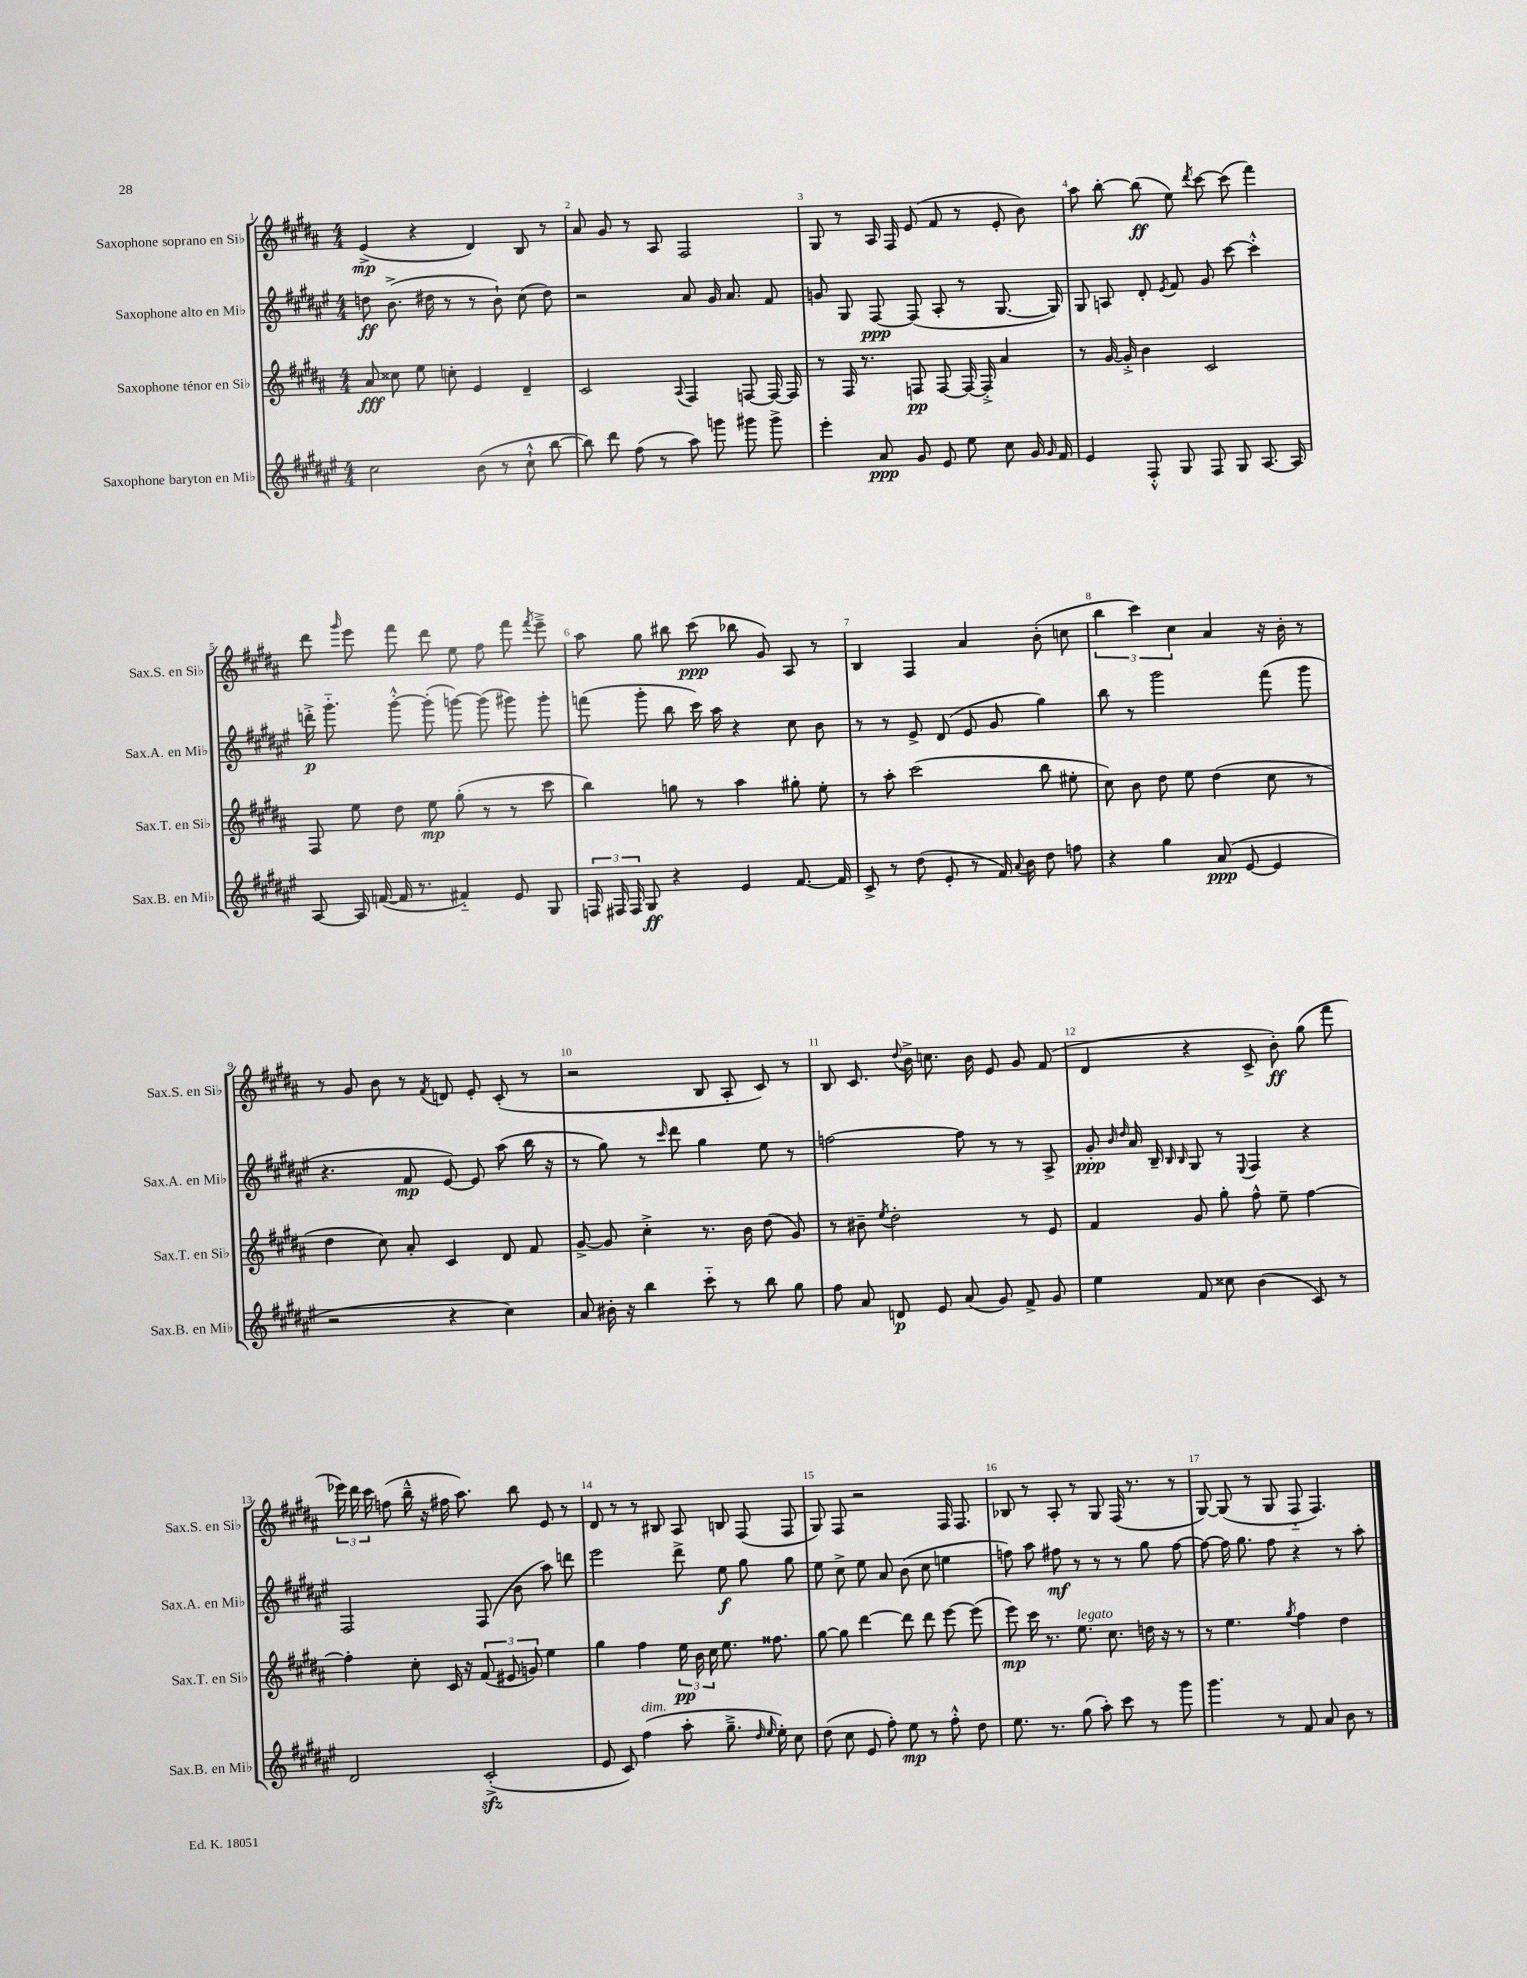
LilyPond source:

<<
\new StaffGroup <<
\new Staff = "s0" \with { instrumentName = "Saxophone soprano en Sib" shortInstrumentName = "Sax.S. en Sib" } {
    \clef treble \key b \major \numericTimeSignature \time 4/4
    \autoBeamOff e'4->\mp( r4 dis'4) b8 r8 |
    ais'8 gis'8 r8 ais8 fis2 |
    gis8 r8 ais16 fis16 e'8( fis'8 r8 e'8-. b'8) |
    ais''8 b''8~-. b''8\ff( e''8) \acciaccatura { dis'''8 } cis'''8~ cis'''8( fis'''4) |
    dis'''8 \grace { gis'''16 } e'''8 fis'''8 dis'''8 e''8 fis''8 fis'''8 \acciaccatura { fis'''8 } e'''8---> |
    ais''8 gis''8 bis''8 cis'''8\ppp( bes''8 gis'8) ais8 r8 |
    b4 fis4 ais'4 b'8-.( c''8 |
    \tuplet 3/2 { b''4 cis'''4) cis''4 } ais'4 r16 b'16-. r8 |
    r8 gis'8 b'8 r8 \acciaccatura { fis'8 } d'8 e'8-. cis'8-.( r8 |
    r2 b8 ais8-. cis'8) r8 |
    b8 cis'8. \appoggiatura { dis''8 } b'16-> c''8. b'16 e'8 gis'8 fis'8( |
    dis'4 r4 cis'8-> b'8-.\ff) gis''8( fis'''8 |
    \tuplet 3/2 { ees'''16) dis'''16 cis'''16 } f''8( b''16---^ r16 fis''16 ais''8.) b''8 e'8 r8 |
    dis'8 r8 r8 bis8 ais8 b8 fis8( fis8 |
    gis8) fis8 r2 fis16 fis8. |
    bes8 r8 ais8-. r8 gis8 fis16( r8. r8 |
    gis8~) gis8( r8 gis8 fis8-_ fis4.) \bar "|." |
}
\new Staff = "s1" \with { instrumentName = "Saxophone alto en Mib" shortInstrumentName = "Sax.A. en Mib" } {
    \clef treble \key fis \major \numericTimeSignature \time 4/4
    \autoBeamOff d''8\ff b'8.->( dis''16 r8 r8 b'8-!) cis''8( dis''8) |
    r2 ais'8 gis'16 ais'8. fis'8 |
    g'8 gis8 fis8~\ppp fis8( ais8-. r8 gis8.~ gis16) |
    gis8 a8 dis'8-. \acciaccatura { eis'8 } fis'8 gis'8 cis'''8~ cis'''4-.-^ |
    d'''16-.->\p gis'''8.-_ gis'''8~-.-^ gis'''8-.( g'''8~) g'''8( gis'''8) gis'''8-. |
    f'''8( gis'''8-. b''8 cis'''16) ais''16 r4 cis''8 b'8 |
    r8 r8 eis'8-> dis'8( eis'8 gis'8 gis''4) |
    b''8 r8 gis'''2 fis'''8( gis'''8 |
    r4. fis'8\mp eis'8~) eis'8 ais''8( b''16 r16 |
    r8 gis''8) r8 \grace { cis'''16 } dis'''8 gis''4 eis''8 r8 |
    f''2~ f''8 r8 r8 ais8-> |
    gis'8-.\ppp \grace { b'16 dis''16 } ais'16 b16-- \grace { b16 b16 } gis8 r8 \appoggiatura { eis8 } fis4 r4 |
    fis2 fis8( b'8 ais''8) d'''8 |
    eis'''2 dis'''8-> eis''8\f gis''8 gis''8 |
    eis''8 cis''8-> eis''8 ais'8 b'8( cis''8 e''4 |
    f''8) ais''8 fis''8\mf r8 r8 r8 gis''8 fis''8~ |
    fis''8~ fis''16 gis''8. fis''8 r4 r8 ais''8-. \bar "|." |
}
\new Staff = "s2" \with { instrumentName = "Saxophone ténor en Sib" shortInstrumentName = "Sax.T. en Sib" } {
    \clef treble \key b \major \numericTimeSignature \time 4/4
    \autoBeamOff ais'8\fff cisis''8 e''8 c''8-. e'4 dis'4-- |
    cis'2 \appoggiatura { ais8 } fis4 f8~ f16~ f16 |
    r8 fis16 r8. f8\pp f8~ f16~ f16-.-> ais'4 |
    r8 gis'16~ gis'16-.-> b'4 cis'2 |
    fis8 e''8 dis''8 e''8\mp gis''8-.( r8 r8 cis'''8 |
    b''4) g''8 r8 ais''4 gis''8-. e''8-. |
    r8 ais''8-. cis'''2( b''8 eis''8-. |
    cis''8) b'8 dis''8 e''8 dis''4( cis''8 r8 |
    dis''4 cis''8) ais'8-. cis'4 dis'8 fis'8 |
    gis'8~-> gis'8 cis''4-.-> r8. b'16 dis''8( gis'8) |
    r8 bis'8-- \acciaccatura { e''8 } dis''2-. r8 e'8 |
    fis'4 gis'8 gis''8-. fis''8-^ e''8-- fis''4~ |
    fis''4-. cis''8-. cis'16 r16 \tuplet 3/2 { fis'8( eis'8 g'8) } e''4 |
    gis''4 fis''4 \tuplet 3/2 { e''16\pp b'16 cis''16 } e''8. fisis''8. |
    gis''8~ gis''8 dis'''4~ dis'''8 dis'''8 e'''8~ e'''8( |
    e'''8\mp) cis'''16 r8. e''8.^\markup { \italic "legato" } cis''8. d''16 r16 r8 |
    r8 e''4. \acciaccatura { gis''8 } fis''4 dis''4 \bar "|." |
}
\new Staff = "s3" \with { instrumentName = "Saxophone baryton en Mib" shortInstrumentName = "Sax.B. en Mib" } {
    \clef treble \key fis \major \numericTimeSignature \time 4/4
    \autoBeamOff cis''2 b'8( r8 cis''8-!-^ b''8~ |
    b''8) dis'''8 fis''8( r8 ais''8) g'''8 gis'''8 gis'''8-> |
    eis'''4-. ais'8\ppp gis'8 eis'8 eis''8 cis''8 gis'16 \grace { gis'16 } fis'16 |
    eis'4 fis8-.-^ gis8 fis8 gis8 ais8.~ ais16 |
    ais8~ ais16 f'16~( f'16 r8. fis'4-_) eis'8 gis8 |
    \tuplet 3/2 { f16 fis16 fis16 } gis8\ff r4 eis'4 fis'8.~ fis'16 |
    cis'8-> r8 dis''8( eis'8-. r8 fis'16) \appoggiatura { ais'8 } b'16 dis''8 f''8 |
    r4 gis''4 ais'8\ppp( eis'8~ eis'4 |
    r2 r4 cis''4) |
    ais'8 bis'16-. r16 b''4 cis'''8-_ r8 b''8 gis''8 |
    fis''8 ais'8 d'8\p eis'8 ais'8( gis'8) fis'8-> gis'8 |
    eis''4 fis'8 cisis''8 b'4( cis'8) r8 |
    dis'2 cis'2-.->\sfz( |
    eis'8 cis'8) fis''4^\markup { \italic "dim." }( ais''8-. gis''8.---> \grace { dis''16 eis''16 } eis''16-.) cis''8 |
    dis''8( cis''8 eis'8 fis''8-.) eis''8\mp r8 fis''8-.-^ dis''8 |
    eis''8. r8. gis''8( ais''8-.) cis'''8 r8 gis'''8 |
    gis'''4. r8 fis'8 ais'8 b'8 r8 \bar "|." |
}
>>
>>
\layout { \context { \Score \override BarNumber.break-visibility = ##(#f #t #t) barNumberVisibility = #all-bar-numbers-visible } }
